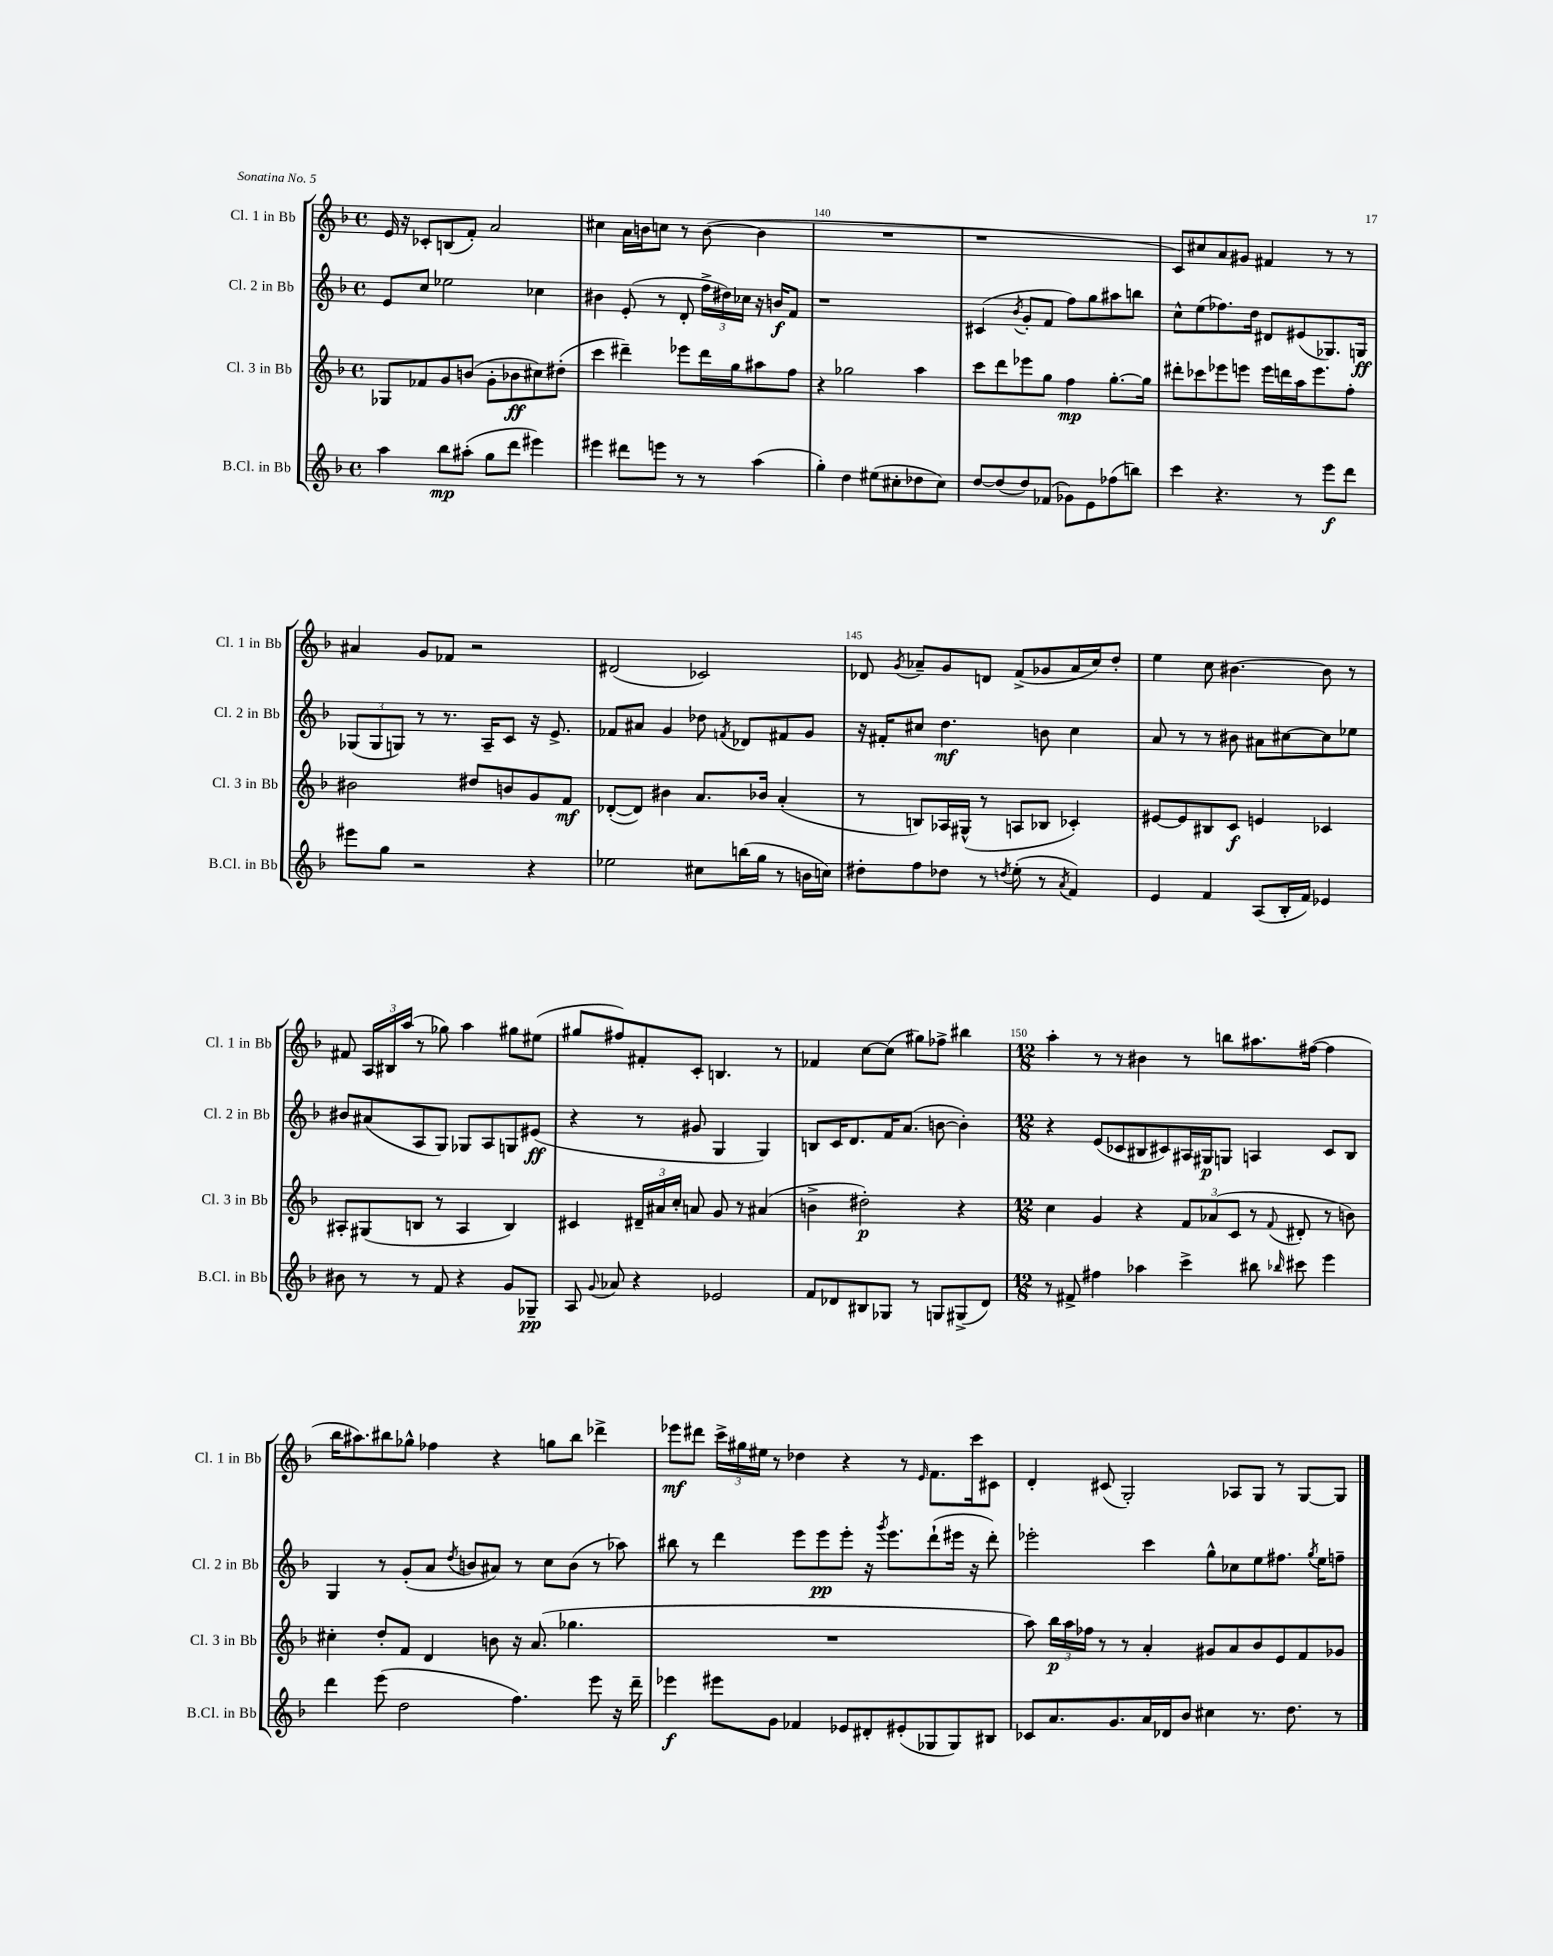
<<
\new StaffGroup <<
\new Staff = "s0" \with { instrumentName = "Cl. 1 in Bb" shortInstrumentName = "Cl. 1 in Bb" } {
    \clef treble \key f \major \defaultTimeSignature \time 4/4
    \autoBeamOff e'16 r16 ces'8[-. b8( f'8]-.) a'2 |
    cis''4 a'16[ b'16 c''8] r8 b'8~( b'4 |
    R1 |
    r1 |
    c'8[) cis''8 a'8 gis'8] fis'4 r8 r8 |
    ais'4 g'8[ fes'8] r2 |
    dis'2( ces'2) |
    des'8 \acciaccatura { g'8 } aes'8[-- g'8 d'8] f'8[->( ges'8 aes'16 c''16) d''8]-. |
    e''4 c''8 bis'4.~ bis'8 r8 |
    fis'8 \tuplet 3/2 { a16[ bis16 a''16]( } r8 ges''8) a''4 gis''8[ eis''8]( |
    gis''8[ fis''8) fis'8-. c'8]-. b4. r8 |
    fes'4 c''8[~ c''8]( gis''8[) fes''8]-> bis''4 |
    \numericTimeSignature \time 12/8 a''4-. r8 r8 bis'4 r8 b''8[ ais''8. fis''16]~( fis''4 |
    bes''16[ ais''8.) bis''8 ges''8]-^ fes''4 r4 g''8[ bis''8] des'''4-> |
    ees'''8[\mf dis'''8] \tuplet 3/2 { c'''16[-> gis''16 eis''16] } r8 des''4 r4 r8 \grace { e'16 } f'8.[ c'''16 cis'8] |
    d'4-. cis'8( g2-.) aes8[ g8] r8 g8[~ g8] \bar "|." |
}
\new Staff = "s1" \with { instrumentName = "Cl. 2 in Bb" shortInstrumentName = "Cl. 2 in Bb" } {
    \clef treble \key f \major \defaultTimeSignature \time 4/4
    \autoBeamOff e'8[ c''8] ees''2 ces''4 |
    bis'4 e'8-.( r8 d'8-. \tuplet 3/2 { f''16[-> dis''16) ces''16] } r16 b'16[\f f'8] |
    r1 |
    cis'4( \acciaccatura { bes'8 } g'8[-. f'8] f''8[) g''8 ais''8 b''8] |
    c''8[-^ e''8( fes''8.) d''16] dis'8[ eis'8( ges8.) g16]\ff |
    \tuplet 3/2 { ges8[( ges8 g8]) } r8 r8. a16[-- c'8] r16 e'8.-> |
    fes'8[ ais'8] g'4 des''8 \acciaccatura { f'8 } des'8[ fis'8 g'8] |
    r16 fis'16[-. cis''8] d''4.\mf b'8 cis''4 |
    a'8 r8 r8 bis'8 ais'8[ cis''8~ cis''8 ees''8] |
    bis'8[ ais'8( a8 g8]) ges8[ a8 g8 eis'8]\ff( |
    r4 r8 gis'8 g4 g4) |
    b8[ c'16 d'8. f'16 a'8.]( b'8~ b'4-.) |
    \numericTimeSignature \time 12/8 r4 e'8[( ces'8 bis8 cis'8) ais16 gis16\p g8] a4 cis'8[ bis8] |
    g4 r8 g'8[-.( a'8] \acciaccatura { d''8 } b'8[ ais'8]) r8 c''8[ b'8]( r8 aes''8) |
    bis''8 r8 d'''4 e'''8[ e'''8\pp e'''8]-. r16 \acciaccatura { g'''8 } e'''8.[ d'''8-!( eis'''16] r16 d'''8-.) |
    ees'''2-. c'''4 g''8[-^ ces''8 e''8 fis''8.] \acciaccatura { g''8 } e''16[ f''8]-- \bar "|." |
}
\new Staff = "s2" \with { instrumentName = "Cl. 3 in Bb" shortInstrumentName = "Cl. 3 in Bb" } {
    \clef treble \key f \major \defaultTimeSignature \time 4/4
    \autoBeamOff ges8[ fes'8 g'8 b'8]( g'8[-. bes'8\ff cis''8) dis''8]-.( |
    c'''4 dis'''4--) ees'''8[ dis'''16 g''16 ais''8 f''8] |
    r4 ges''2 a''4 |
    c'''8[ d'''8 ees'''8 g''8] f''4\mp g''8.[~-. g''16] |
    dis'''8[-. ces'''8 ees'''8 e'''8] e'''16[ d'''16 a''16 e'''8. f''8]-. |
    bis'2 dis''8[ b'8 g'8 f'8]\mf |
    des'8[~-.( des'8]) bis'4 a'8.[ bes'16] a'4-.( |
    r8 b8[) aes16 gis16]-^( r8 a8[ bes8] ces'4-.) |
    eis'8[~ eis'8 bis8 c'8]\f e'4 ces'4 |
    ais8[-. gis8( b8] r8 ais4 b4) |
    cis'4 \tuplet 3/2 { dis'16[-- ais'16 c''16]-. } a'8 g'8 r8 ais'4( |
    b'4-> dis''2-.\p) r4 |
    \numericTimeSignature \time 12/8 c''4 g'4 r4 \tuplet 3/2 { f'8[ aes'8( c'8] } r8 \appoggiatura { f'8 } dis'8-. r8 b'8) |
    cis''4-. d''8[-. f'8] d'4 b'8 r16 a'8.( ges''4. |
    R1. |
    a''8) \tuplet 3/2 { bes''16[\p a''16 fes''16] } r8 r8 a'4-. gis'8[ a'8 bes'8 e'8 f'8 ges'8] \bar "|." |
}
\new Staff = "s3" \with { instrumentName = "B.Cl. in Bb" shortInstrumentName = "B.Cl. in Bb" } {
    \clef treble \key f \major \defaultTimeSignature \time 4/4
    \autoBeamOff a''4 bes''8[\mp ais''8]-.( g''8[ d'''8] eis'''4) |
    eis'''4 dis'''8[ e'''8] r8 r8 a''4( |
    g''4-.) d''4 eis''8[( cis''8-. des''8 cis''8]) |
    d''8[~ d''8( d''8) fes'8]( ges'8[) e'8 fes''8( b''8]) |
    c'''4 r4. r8 e'''8[\f d'''8] |
    eis'''8[ g''8] r2 r4 |
    ees''2 cis''8[ b''16( g''16] r8 b'16[ c''16]) |
    dis''8[-. f''8 des''8] r8 \acciaccatura { d''8 } e''8-.( r8 \acciaccatura { a'8 } f'4) |
    e'4 f'4 a8[( bes16-. f'16]) ees'4 |
    bis'8 r8 r8 f'8 r4 g'8[ ges8]--\pp |
    a8 \appoggiatura { g'8 } aes'8 r4 ees'2 |
    f'8[ des'8 bis8 ges8] r8 g8[ gis8->( des'8]) |
    \numericTimeSignature \time 12/8 r8 fis'8-> fis''4 aes''4 c'''4-> bis''8 \grace { bes''16 } cis'''8 e'''4 |
    d'''4 e'''8( d''2 f''4.) e'''8 r16 d'''16-- |
    ees'''4\f eis'''8[ g'8] fes'4 ees'8[ dis'8-. eis'8-.( ges8 ges8) bis8] |
    ces'8[ a'8. g'8. a'16 des'16 bes'8] cis''4 r8. d''8. r8 \bar "|." |
}
>>
>>
\layout { \context { \Score currentBarNumber = #138 \override BarNumber.break-visibility = ##(#f #t #t) barNumberVisibility = #(every-nth-bar-number-visible 5) } }
